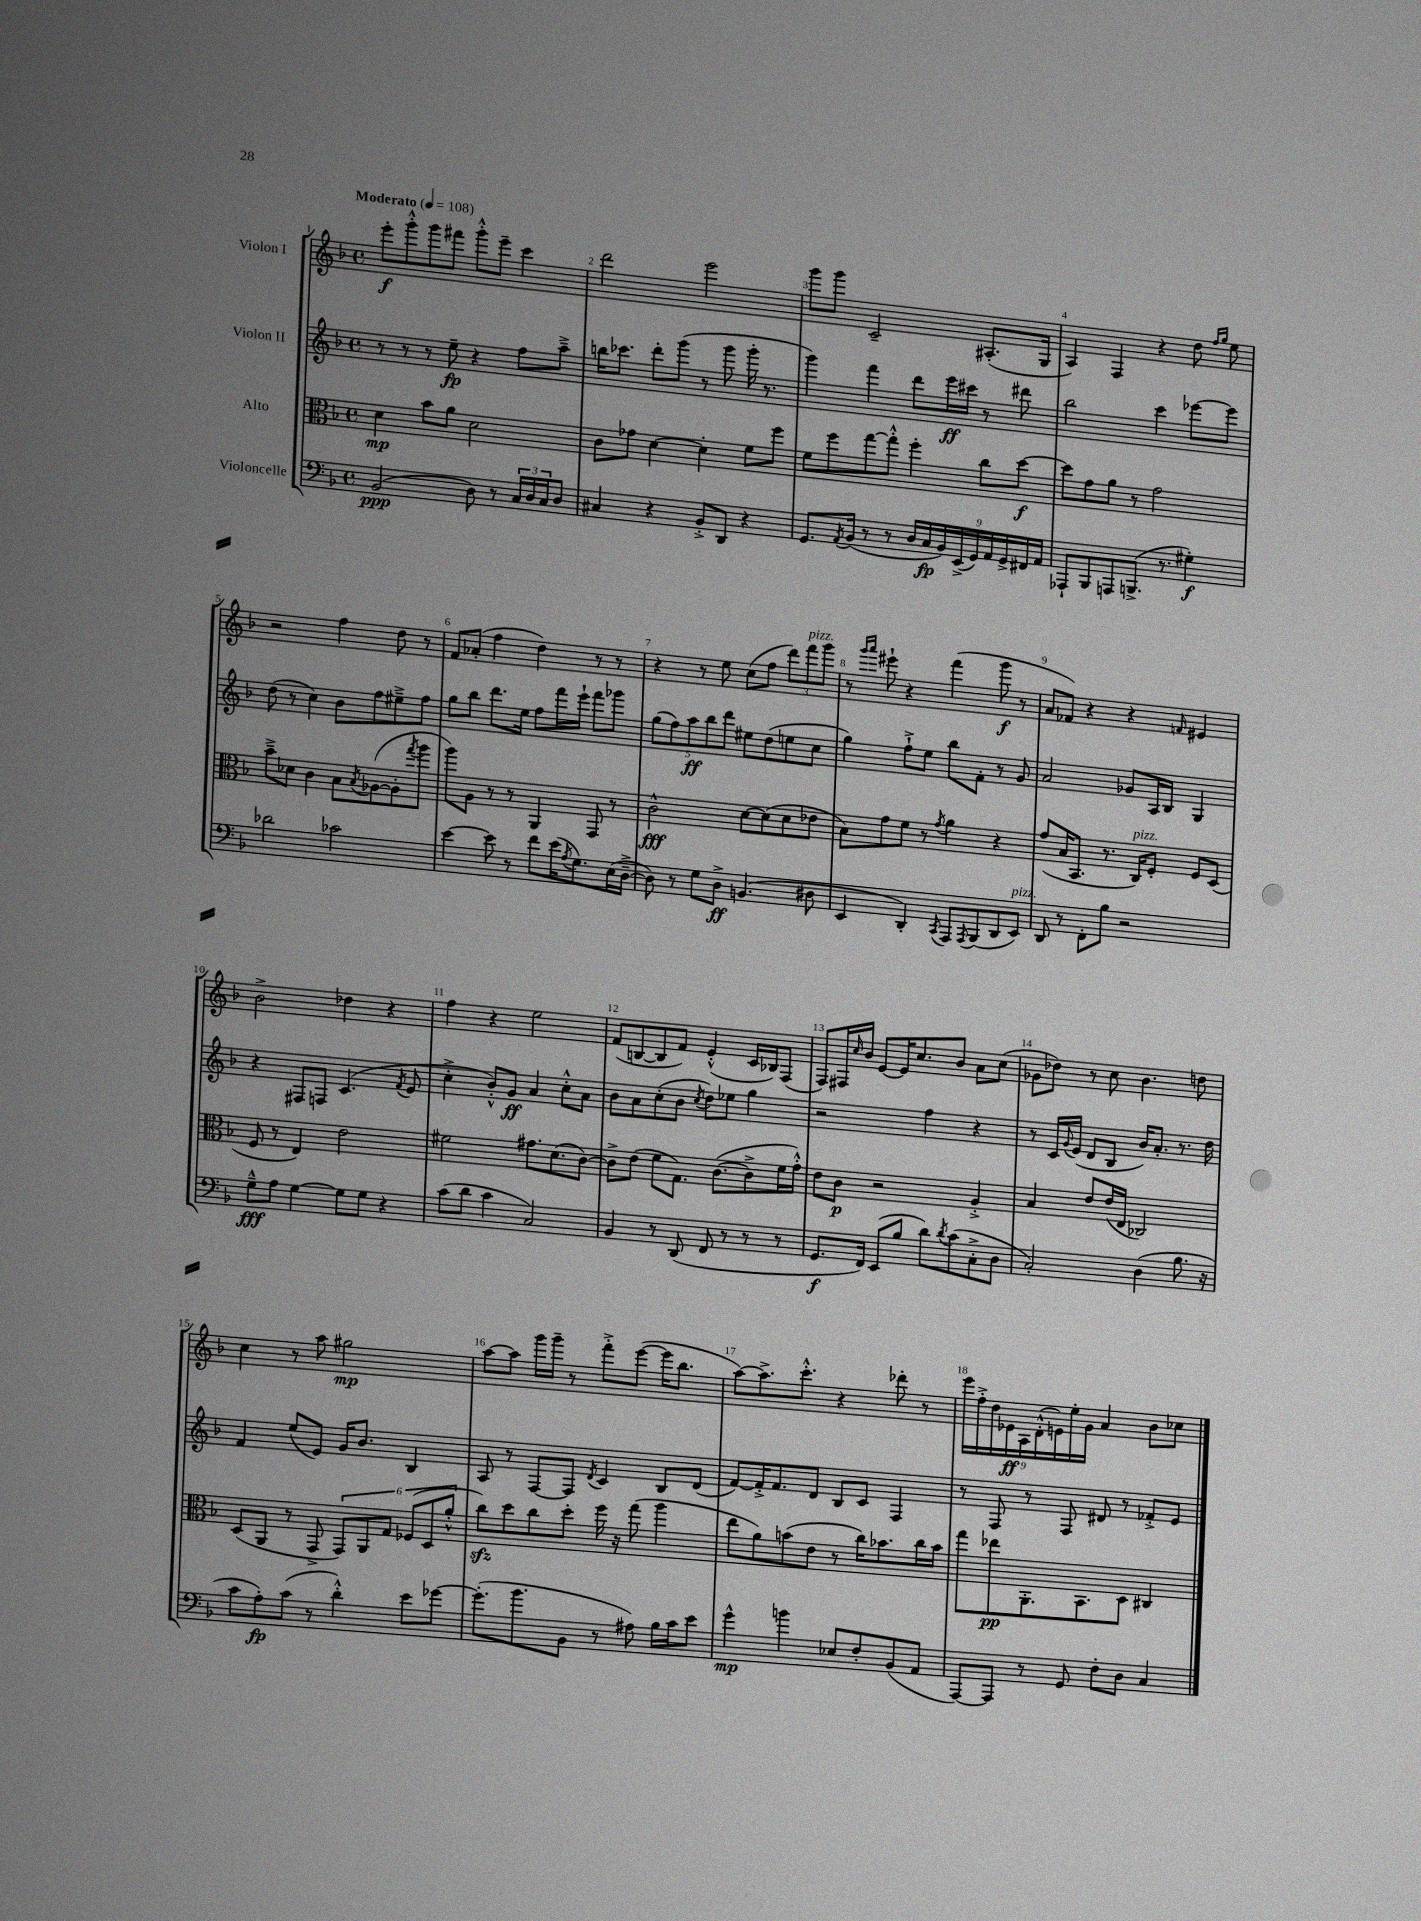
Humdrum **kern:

**kern	**dynam	**kern	**dynam	**kern	**dynam	**kern	**dynam
*part4	*part4	*part3	*part3	*part2	*part2	*part1	*part1
*staff4	*staff4	*staff3	*staff3	*staff2	*staff2	*staff1	*staff1
*I"Violoncelle	*	*I"Alto	*	*I"Violon II	*	*I"Violon I	*
*clefF4	*	*clefC3	*	*clefG2	*	*clefG2	*
*k[b-]	*	*k[b-]	*	*k[b-]	*	*k[b-]	*
*M4/4	*	*M4/4	*	*M4/4	*	*M4/4	*
*met(c)	*	*met(c)	*	*met(c)	*	*met(c)	*
*MM108	*	*MM108	*	*MM108	*	*MM108	*
=1	=1	=1	=1	=1	=1	=1	=1
!	!	!	!	!	!	!LO:TX:a:B:t=Moderato	!
(2BB-/	ppp	4d\	mp	8r	.	8eee'\L	f
.	.	.	.	8r	.	8ggg'^^\	.
.	.	8b-\L	.	8r	.	8ggg\	.
.	.	8a\J	.	8ee~\	fp	8fff#X\J	.
8D\)	.	2d\	.	4r	.	8ggg'^^\L	.
8r	.	.	.	.	.	8eee~\J	.
24C/LL	.	.	.	8ff\L	.	4ccc\	.
24D/	.	.	.	.	.	.	.
24C/J	.	.	.	.	.	.	.
8D/J	.	.	.	8aa~^\J	.	.	.
=2	=2	=2	=2	=2	=2	=2	=2
4C#X/	.	8c\L	.	16bbn\KL	.	2ddd\	.
.	.	.	.	8.ccc-X\J	.	.	.
.	.	8g-X\J	.	.	.	.	.
4r	.	[4d\	.	8ddd'\L	.	.	.
.	.	.	.	(8ggg\J	.	.	.
8BB-'^/L	.	4d'\]	.	8r	.	2eee\	.
8DD/J	.	.	.	8ggg\	.	.	.
4r	.	8f\L	.	16ggg'\	.	.	.
.	.	.	.	8.r	.	.	.
.	.	8ff\J	.	.	.	.	.
=3	=3	=3	=3	=3	=3	=3	=3
8.GG/L	.	8f\L	.	4ggg\)	.	8ggg\L	.
.	.	8ff\	.	.	.	8ggg\J	.
8qAA/	.	.	.	.	.	.	.
(16BB-/Jk	.	.	.	.	.	.	.
8r	.	[8gg\	.	4fff\	.	2c~/	.
8r	.	8gg'^^\J]	.	.	.	.	.
18D/LL	.	4ff'\	.	8ddd\L	.	.	.
18C/	fp	.	.	.	.	.	.
18BB-/)	.	.	.	.	.	.	.
.	.	.	.	16eee\L	ff	.	.
(18EE^/	.	.	.	.	.	.	.
.	.	.	.	16ccc#X\JJ	.	.	.
18GG/)	.	.	.	.	.	.	.
.	.	8cc\L	.	8r	.	(8.A#X'/L	.
18AA/	.	.	.	.	.	.	.
18GG^/	.	.	.	.	.	.	.
.	.	[8dd\J	f	8ddd#X\	.	.	.
18FF#X/	.	.	.	.	.	.	.
.	.	.	.	.	.	16G/Jk	.
18AA/JJ	.	.	.	.	.	.	.
=4	=4	=4	=4	=4	=4	=4	=4
8AAA-X`/L	.	8dd\L]	.	2bb-\	.	4A/)	.
8BBB-/	.	8g\	.	.	.	.	.
8AAAn/	.	8a\J	.	.	.	4F/	.
(8.BBBn^/J	.	8r	.	.	.	.	.
.	.	2g\	.	4ccc\	.	4r	.
8.r	.	.	.	.	.	.	.
4G#X'\)	f	.	.	[8eee-X\L	.	8dd\	.
.	.	.	.	.	.	16qqff/LL	.
.	.	.	.	.	.	16qqgg/JJ	.
.	.	.	.	8eee-\J]	.	8ee\	.
!!LO:LB:g=z
=5	=5	=5	=5	=5	=5	=5	=5
2d-X\	.	8b-~^\L	.	(8dd\	.	2r	.
.	.	8d-X\J	.	8r	.	.	.
.	.	4c\	.	4cc\)	.	.	.
2c-X\	.	8B-\L	.	8b-\L	.	4ff\	.
.	.	8qB-/	.	.	.	.	.
.	.	([8A-X\	.	8ff\	.	.	.
.	.	8A-'\]	.	8ee#X~^\	.	8dd\	.
.	.	8qgg/	.	.	.	.	.
.	.	8aa\J	.	8ff\J	.	8r	.
=6	=6	=6	=6	=6	=6	=6	=6
[4e\	.	8aa\L)	.	8gg\L	.	8f/L	.
.	.	8A\J	.	8bb-\J	.	(8a-X'/J	.
8e\]	.	8r	.	8.ddd\L	.	4ff\	.
8r	.	8r	.	.	.	.	.
.	.	.	.	16ee\Jk	.	.	.
8f\L	.	4AA/	.	8ff\L	.	4dd\)	.
(16e\K	.	.	.	16fff\L	.	.	.
8qA/	.	.	.	.	.	.	.
8.G\)	.	.	.	16eee`\JJ	.	.	.
.	.	8GG/	.	8fff\L	.	8r	.
(16E\L	.	8r	.	8ggg-X\J	.	8r	.
[16D~^\JJ	.	.	.	.	.	.	.
=7	=7	=7	=7	=7	=7	=7	=7
8D\])	.	2c^^\	fff	(10gg\L	.	4r	.
.	.	.	.	10ff\)	.	.	.
8r	.	.	.	.	.	.	.
.	.	.	.	10aa\	ff	.	.
8G\L	.	.	.	.	.	8r	.
.	.	.	.	10bb-\	.	.	.
8D^\J	ff	.	.	.	.	8ee\	.
.	.	.	.	10ddd\J	.	.	.
(4.BBn/	.	[8d\L	.	8ee#X\L	.	(8cc\L	.
.	.	(8d\]	.	(8dd\	.	8ff\J	.
.	.	8d\	.	8een\	.	12ddd\L)	.
!	!	!	!	!	!	!LO:TX:a:i:t=pizz.	!
.	.	.	.	.	.	12fff\	.
8D#X\	.	8e-X\J	.	8cc\J	.	.	.
.	.	.	.	.	.	12ggg\J	.
=8	=8	=8	=8	=8	=8	=8	=8
4EE/	.	8B-\L)	.	4gg\)	.	8r	.
.	.	.	.	.	.	16qqggg/LL	.
.	.	.	.	.	.	16qqaaa/JJ	.
.	.	8g\	.	.	.	8eee#X`\	.
4DD'/)	.	8f\J	.	8ff`^\L	.	4r	.
.	.	8r	.	8ee\J	.	.	.
8qCC/	.	8qg/	.	.	.	.	.
8AAA/L	.	4a\	.	8bb-\L	.	(4fff\	.
8qAAA/	.	.	.	.	.	.	.
(8BBB-/	.	.	.	8f'\J	.	.	.
8DD/	.	4r	.	8r	.	8ggg\	f
!LO:TX:a:i:t=pizz.	!	!	!	!	!	!	!
8EE/J)	.	.	.	8g/	.	8r	.
=9	=9	=9	=9	=9	=9	=9	=9
8DD/	.	(8g/L	.	2a/	.	8a/L	.
8r	.	16B-/K	.	.	.	8f-X/J)	.
.	.	8.BB-/J	.	.	.	.	.
8FF'\L	.	.	.	.	.	4r	.
8B-\J	.	8.r	.	.	.	.	.
2r	.	.	.	8g-X/L	.	4r	.
!	!	!LO:TX:a:i:t=pizz.	!	!	!	!	!
.	.	16C/KL)	.	.	.	.	.
.	.	8F'/J	.	16A/L	.	.	.
.	.	.	.	16B-/JJ	.	.	.
.	.	.	.	.	.	16qqfn/	.
.	.	8F/L	.	4G/	.	4e#X/	.
.	.	(8D/J	.	.	.	.	.
!!LO:LB:g=z
=10	=10	=10	=10	=10	=10	=10	=10
8G~^^\L	fff	8F/	.	4r	.	2b-^\	.
8A\J	.	8r	.	.	.	.	.
[4G\	.	4E/)	.	8F#X/L	.	.	.
.	.	.	.	8Fn/J	.	.	.
8G\L]	.	2e\	.	(4.c/	.	4dd-X\	.
8G\J	.	.	.	.	.	.	.
4r	.	.	.	.	.	4r	.
.	.	.	.	8qf/	.	.	.
.	.	.	.	8e/	.	.	.
=11	=11	=11	=11	=11	=11	=11	=11
(8c\L	.	2f#X\	.	4cc'^\	.	4ff\	.
8d\J	.	.	.	.	.	.	.
4c\	.	.	.	8b-'^^/L)	.	4r	.
.	.	.	.	8g/J	ff	.	.
2C/)	.	8.g#X\L	.	4a/	.	2ee\	.
.	.	(8.d\	.	.	.	.	.
.	.	.	.	8cc'^^\L	.	.	.
.	.	[8c\J)	.	8a\J	.	.	.
=12	=12	=12	=12	=12	=12	=12	=12
4BB-/	.	8c^\L]	.	8b-\L	.	(8f/L	.
.	.	(8e\J	.	8a\	.	[8Bn/	.
8r	.	8f\L	.	(8cc'\	.	8B/]	.
(8DD/	.	8.G\J)	.	8b-\J	.	8f/J)	.
.	.	.	.	8qcc/	.	.	.
8FF/	.	.	.	8dd\L)	.	(4e'^^/	.
.	.	([8.c\L	.	.	.	.	.
8r	.	.	.	8ee-X\J	.	.	.
8r	.	8c^\]	.	4gg\	.	16c/LL	.
.	.	.	.	.	.	16B-X/J)	.
8r	.	16f\L	.	.	.	(8F/J	.
.	.	16g'^^\JJ)	.	.	.	.	.
=13	=13	=13	=13	=13	=13	=13	=13
8.GG/L	f	8e\L	.	2r	.	8F/L)	.
.	.	8c\J	p	.	.	16F#X/L	.
.	.	.	.	.	.	16qqcc/	.
16FF/Jk)	.	.	.	.	.	16b-/JJ	.
(8EE/L	.	2r	.	.	.	[8e/L	.
8B-/J	.	.	.	.	.	16e/K]	.
.	.	.	.	.	.	8.cc/	.
8d\L)	.	.	.	4ff\	.	.	.
8qd/	.	.	.	.	.	.	.
(8c\	.	.	.	.	.	8b-/J	.
8C'^\	.	4A'^/	.	4r	.	8a\L	.
8D\J	.	.	.	.	.	(8cc\J	.
=14	=14	=14	=14	=14	=14	=14	=14
2C'/)	.	4B-/	.	8r	.	8g-X\L	.
.	.	.	.	16c/LL	.	8dd-X\J)	.
.	.	.	.	8qqg/	.	.	.
.	.	.	.	(16e/JJ	.	.	.
.	.	8e/L	.	8d/L	.	8r	.
.	.	(16e/L	.	8B-/J	.	8cc\	.
.	.	16E/JJ	.	.	.	.	.
(4D\	.	2C-X/)	.	16b-/KL)	.	4.b-\	.
.	.	.	.	8.a'/J	.	.	.
8.B-\	.	.	.	8.r	.	.	.
.	.	.	.	.	.	8ddn\	.
16r	.	.	.	16dd\	.	.	.
!!LO:LB:g=z
=15	=15	=15	=15	=15	=15	=15	=15
8c\L	.	(8D/L	.	4f/	.	4cc\	.
8A'\)	fp	8AA/J	.	.	.	.	.
(8c\J	.	8r	.	(8ee/L	.	8r	.
8r	.	8GG^/	.	8e/J)	.	8aa\	.
4d'^^\)	.	12GG/L)	.	16g/KL	.	2gg#X\	mp
.	.	.	.	8.b-/J	.	.	.
.	.	12AA/	.	.	.	.	.
.	.	12G/J	.	.	.	.	.
8e\L	.	(12F-X/L	.	4B-/	.	.	.
.	.	12D/	.	.	.	.	.
[8g-X\J	.	.	.	.	.	.	.
.	.	12a'^^/J	.	.	.	.	.
=16	=16	=16	=16	=16	=16	=16	=16
(8.g-'\L]	.	8cczz\L)	.	8A/	.	[8aa\L	.
.	.	8dd\	.	8r	.	8aa\J]	.
8.b-\	.	.	.	.	.	.	.
.	.	8cc\	.	[8F/L	.	16ggg\LL	.
.	.	.	.	.	.	16ggg~\JJ	.
8BB-\J	.	8dd'\J	.	8F/J]	.	8r	.
.	.	.	.	8qd/	.	.	.
8r	.	16ff\	.	4c/	.	8fff'^\L	.
.	.	16r	.	.	.	.	.
8A#X\)	.	(8gg\	.	.	.	([8eee\J	.
16B-\LL	.	4aa\	.	8B-/L	.	16eee\KL]	.
16c\J	.	.	.	.	.	8.bb-\J	.
8e\J	.	.	.	(8d/J	.	.	.
=17	=17	=17	=17	=17	=17	=17	=17
4g^^\	mp	8ee\L	.	[8f/L)	.	[8aa\L)	.
.	.	8a\)	.	16f'^/K]	.	8.aa^\]	.
.	.	.	.	8.f/	.	.	.
4bn\	.	(8bn\	.	.	.	.	.
.	.	.	.	.	.	8.ccc'^^\J	.
.	.	8e\J	.	8d/J	.	.	.
8E-X/L	.	8r	.	8B-/L	.	4r	.
8F'/	.	16cc\KL)	.	8c/J	.	.	.
.	.	8.b-X\	.	.	.	.	.
(8BB-/	.	.	.	4F/	.	8ddd-X'\	.
8AA/J	.	16cc\L	.	.	.	8r	.
.	.	16b-\JJ	.	.	.	.	.
=18	=18	=18	=18	=18	=18	=18	=18
[8AAA/L)	.	8gg\L	.	8r	.	18eee\LL	.
.	.	.	.	.	.	18ff'^\	.
.	.	.	.	.	.	18dd\	.
8AAA/J]	.	8ee-X\	pp	8F/	.	.	.
.	.	.	.	.	.	18e-X\	ff
.	.	.	.	.	.	18A\	.
8r	.	8.AA'\	.	8r	.	.	.
.	.	.	.	.	.	(18d'^^\	.
.	.	.	.	.	.	18en\)	.
8GG/	.	.	.	8F/	.	.	.
.	.	.	.	.	.	18ee'\	.
.	.	8.BB-\	.	.	.	.	.
.	.	.	.	.	.	18g\JJ	.
8F'\L	.	.	.	8d#X/	.	4a/	.
8D\J	.	8D\J	.	8r	.	.	.
4C/	.	4C#X/	.	8f-X'^/L	.	8b-\L	.
.	.	.	.	8e/J	.	8cc-X\J	.
==	==	==	==	==	==	==	==
*-	*-	*-	*-	*-	*-	*-	*-
